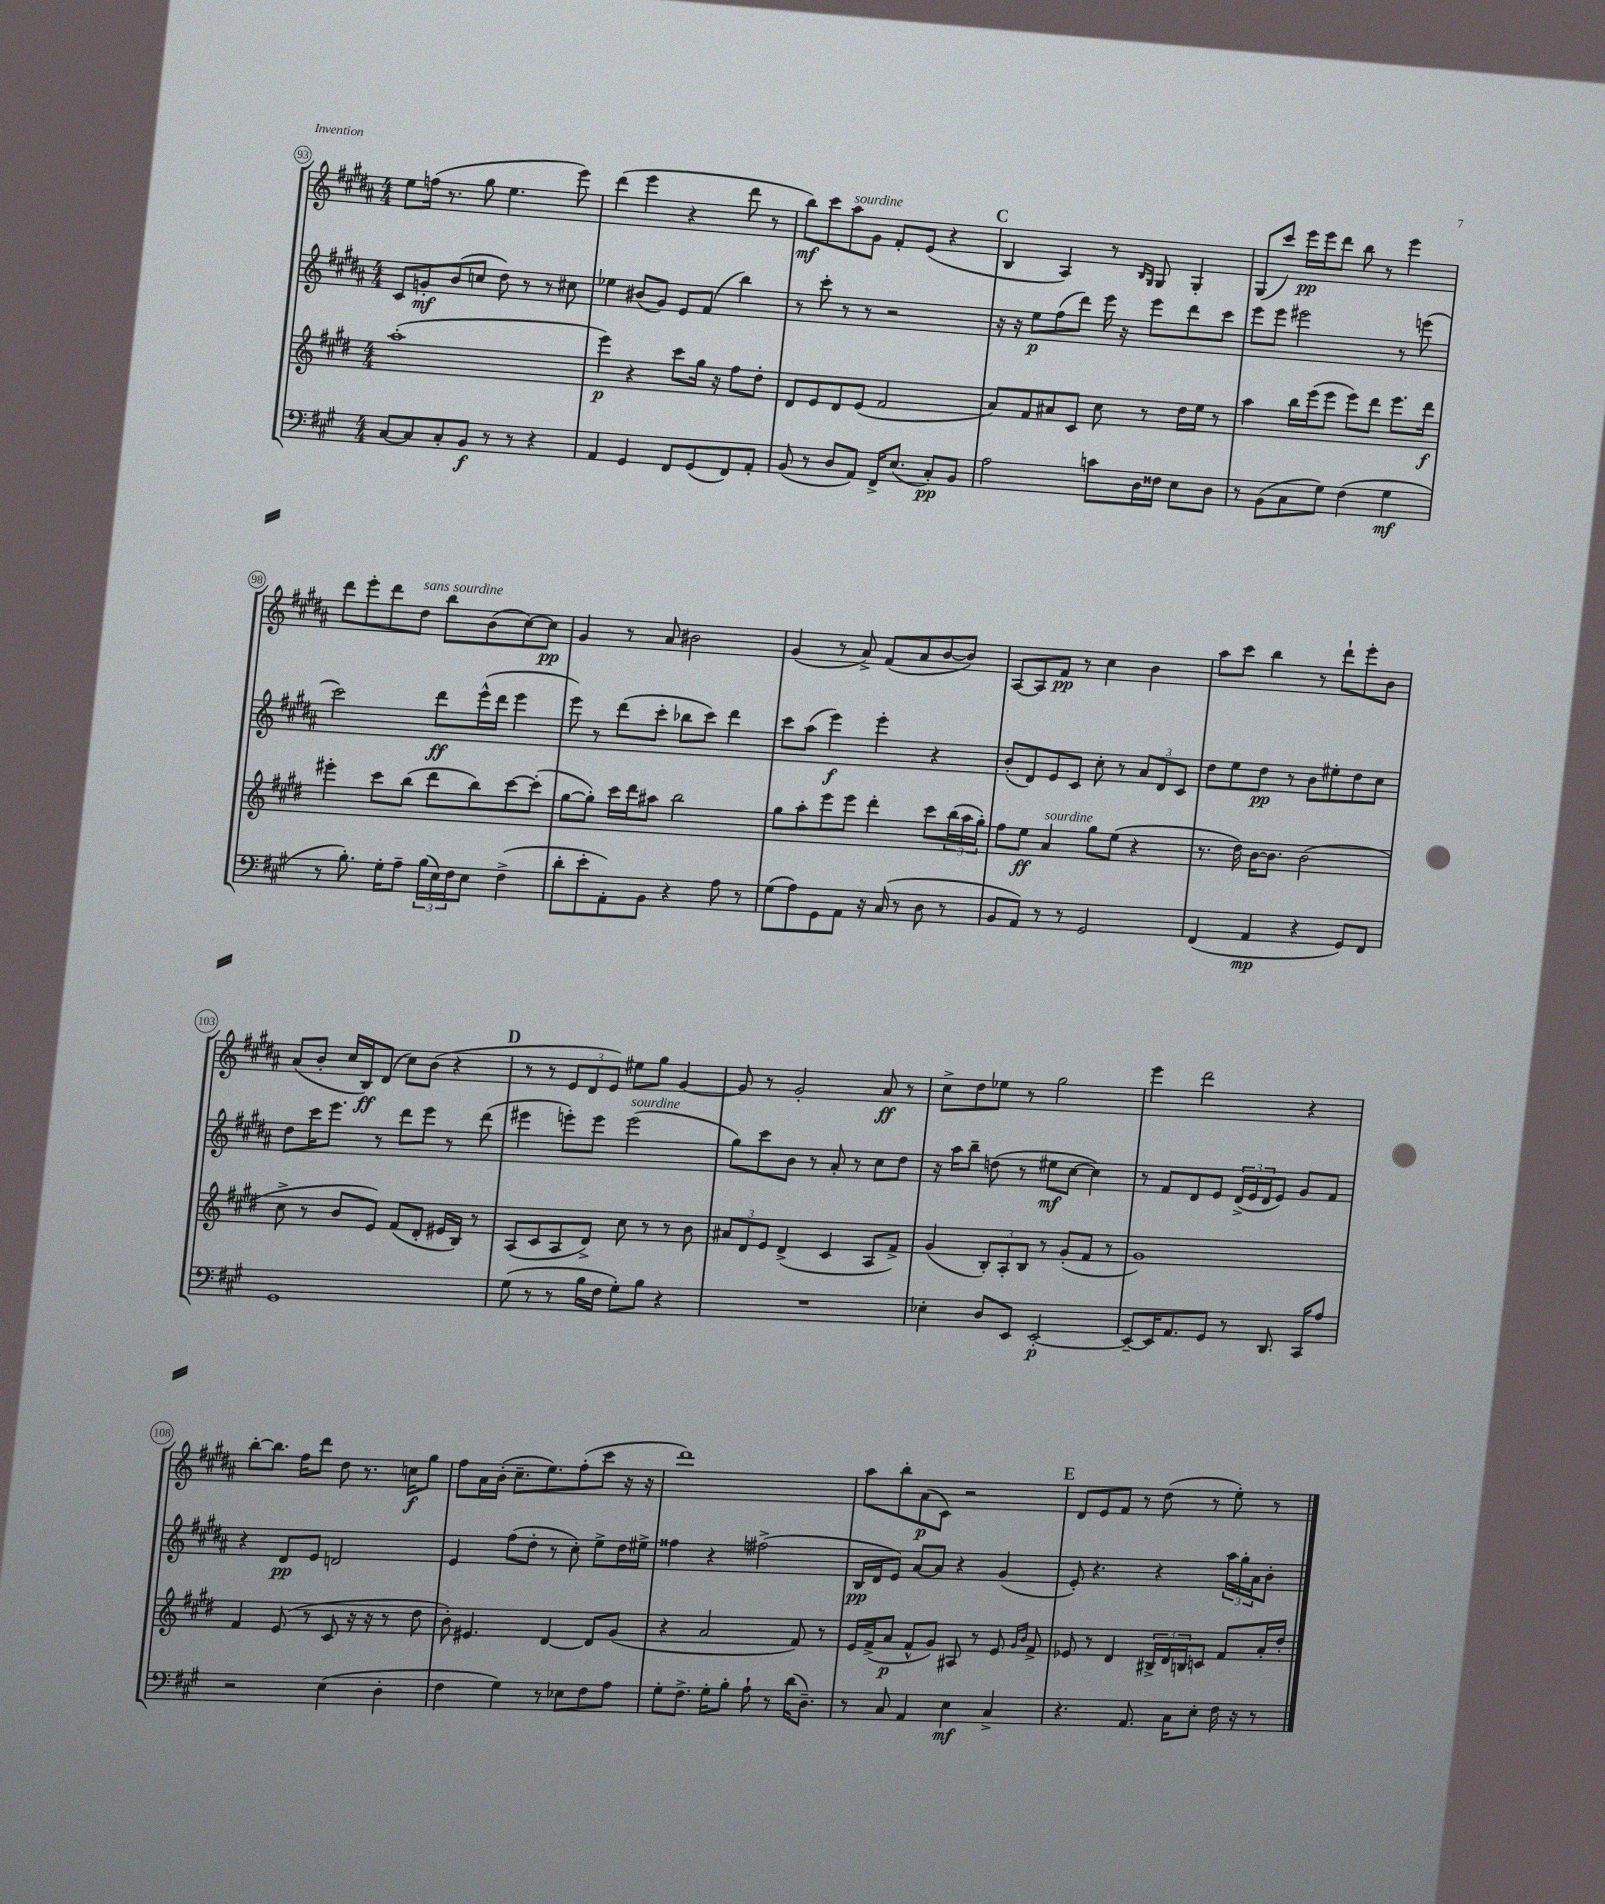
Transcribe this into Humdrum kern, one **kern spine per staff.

**kern	**dynam	**kern	**dynam	**kern	**dynam	**kern	**dynam
*part4	*part4	*part3	*part3	*part2	*part2	*part1	*part1
*staff4	*staff4	*staff3	*staff3	*staff2	*staff2	*staff1	*staff1
*clefF4	*	*clefG2	*	*clefG2	*	*clefG2	*
*k[f#c#g#]	*	*k[f#c#g#d#]	*	*k[f#c#g#d#a#]	*	*k[f#c#g#d#a#]	*
*M4/4	*	*M4/4	*	*M4/4	*	*M4/4	*
=93	=93	=93	=93	=93	=93	=93	=93
[8C#/L	.	(1aa'	.	8c#/L	.	8ee\L	.
8C#/]	.	.	.	8gn'/	mf	(16ffn\Jk	.
.	.	.	.	.	.	8.r	.
8C#'/	.	.	.	(8b/	.	.	.
8BB/J	f	.	.	8ccn/J	.	8gg#\	.
8r	.	.	.	8dd#\)	.	4.ee\	.
8r	.	.	.	8r	.	.	.
4r	.	.	.	8r	.	.	.
.	.	.	.	8cc#X\	.	8eee\)	.
=94	=94	=94	=94	=94	=94	=94	=94
4AA/	.	4eee\)	p	4ee-X\	.	(4ddd#\	.
4GG#/	.	4r	.	(8b#X/L	.	4eee\	.
.	.	.	.	8g#/J)	.	.	.
8FF#/L	.	8ccc#\L	.	8e/L	.	4r	.
(8GG#/	.	16gg#\Jk	.	(8f#/J	.	.	.
.	.	16r	.	.	.	.	.
8FF#/)	.	8ff#\L	.	4bb\)	.	8ddd#\	.
8AA'/J	.	8dd#'\J	.	.	.	8r	.
=95	=95	=95	=95	=95	=95	=95	=95
(8BB/	.	8d#/L	.	8r	.	8bb\L)	mf
8r	.	8e/	.	8ccc#'\	.	8ccc#\	.
!	!	!	!	!	!	!LO:TX:a:i:t=sourdine	!
8D/L	.	8d#/	.	8r	.	8aa#\	.
8AA/J)	.	(8e/J	.	8r	.	8g#\J	.
16FF#^/KL	.	2f#/	.	2r	.	8f#'/L	.
(8.E/J	.	.	.	.	.	.	.
.	.	.	.	.	.	(8e/J	.
8C#'/L)	pp	.	.	.	.	4r	.
8BB/J	.	.	.	.	.	.	.
!!LO:REH:place=s1:t=C
=96	=96	=96	=96	=96	=96	=96	=96
2A\	.	8a/L)	.	16r	.	4B/	.
.	.	.	.	16r	.	.	.
.	.	8f#/	.	8ee\L	p	.	.
.	.	8a#X/	.	(8ff#\	.	4A#/)	.
.	.	8c#/J	.	8ddd#\J)	.	.	.
8cn\L	.	8cc#\	.	16eee\	.	8r	.
.	.	.	.	16r	.	.	.
.	.	.	.	.	.	16qqB/LL	.
.	.	.	.	.	.	16qqG#/JJ	.
16D\L	.	8r	.	8eee\L	.	8G#/	.
16F##X\JJ	.	.	.	.	.	.	.
8E\L	.	16dd#\LL	.	8ddd#\	.	4G#'/	.
.	.	16ee\JJ	.	.	.	.	.
8D\J	.	8r	.	8ccc#\J	.	.	.
=97	=97	=97	=97	=97	=97	=97	=97
8r	.	4aa\	.	8eee\L	.	(8G#/L	.
(8BB\L	.	.	.	8eee\J	.	8ccc#/J)	.
8C#\	.	16bb\LL	.	2eee#X\	.	16eee\LL	pp
.	.	(16eee\J	.	.	.	16eee\J	.
8G#\J)	.	8eee\J	.	.	.	8ddd#\J	.
(4F#\	.	8eee\L)	.	.	.	8bb\	.
.	.	8ddd#\J	.	.	.	8r	.
4G#\	mf	8.eee\L	.	8r	.	4eee\	.
.	.	.	.	(8eeen\	.	.	.
.	.	16ddd#\Jk	f	.	.	.	.
!!LO:LB:g=z
=98	=98	=98	=98	=98	=98	=98	=98
8r	.	4eee#X'\	.	2ccc#\)	.	8ddd#\L	.
8.B'\)	.	.	.	.	.	8eee'\	.
.	.	8ccc#\L	.	.	.	8ddd#\	.
16G#'\KL	.	.	.	.	.	.	.
!	!	!	!	!	!	!LO:TX:a:i:t=sans sourdine	!
8A~\J	.	(8bb\J	.	.	.	8dd#\J	.
(24B\LL	.	8ddd#\L	.	8ddd#\L	ff	8bb\L	.
24E\)	.	.	.	.	.	.	.
24F#\J	.	.	.	.	.	.	.
8E\J	.	8bb\)	.	(16eee^^\L	.	(8b\	.
.	.	.	.	16ddd#\JJ	.	.	.
(4F#^\	.	[8ccc#\	.	4eee\	.	[8cc#\)	.
.	.	(8ccc#'\J]	.	.	.	8cc#\J]	pp
=99	=99	=99	=99	=99	=99	=99	=99
8d'\L	.	[8gg#\L	.	8eee\)	.	4g#/	.
8e'\	.	8gg#'\J])	.	8r	.	.	.
8AA'\)	.	16ccc#\LL	.	(8ddd#\L	.	8r	.
.	.	16ddd#\J	.	.	.	.	.
8BB\J	.	8aa#X\J	.	8ccc#'\J	.	8a#/	.
4r	.	2bb\	.	8bb-X\L	.	2b#X\	.
.	.	.	.	8ccc#\J)	.	.	.
8A\	.	.	.	4ddd#\	.	.	.
8r	.	.	.	.	.	.	.
=100	=100	=100	=100	=100	=100	=100	=100
(8G#\L	.	8gg#\L	.	8ccc#\L	.	(4g#/	.
8A\)	.	8aa'\	.	(8aa#\J	.	.	.
8GG#\	.	8eee\	.	4eee\)	f	8r	.
8AA\J	.	8eee\J	.	.	.	8a#^/)	.
16r	.	4ddd#'\	.	4eee'\	.	(8f#/L	.
(16C#/	.	.	.	.	.	.	.
8r	.	.	.	.	.	8a#/	.
8D\	.	8ccc#\L	.	4r	.	[8b/	.
8r	.	(24bb\L	.	.	.	8b/J])	.
.	.	24aa\	.	.	.	.	.
.	.	24gg#'\JJ)	.	.	.	.	.
=101	=101	=101	=101	=101	=101	=101	=101
8BB/L	.	8ff#\L	.	(8b'/L	.	[8A#/L	.
8AA/J)	.	8ee\J	ff	8d#/)	.	8A#/]	.
!	!	!LO:TX:a:i:t=sourdine	!	!	!	!	!
8r	.	4a/	.	8e/	.	8f#/J	pp
8r	.	.	.	8c#/J	.	8r	.
2GG#/	.	8gg#\L	.	8cc#'\	.	4cc#\	.
.	.	(8ee\J	.	8r	.	.	.
.	.	4r	.	12a#/L	.	4b\	.
.	.	.	.	12d#/	.	.	.
.	.	.	.	12c#/J	.	.	.
=102	=102	=102	=102	=102	=102	=102	=102
(4FF#/	.	8.r	.	8dd#\L	.	8aa#\L	.
.	.	.	.	8ee\	.	8ccc#\J	.
.	.	16dd#\)	.	.	.	.	.
4AA/	mp	[16b\KL	.	8dd#\J	pp	4bb\	.
.	.	8.b\J]	.	.	.	.	.
.	.	.	.	8r	.	.	.
4r	.	(2b\	.	8b\L	.	8r	.
.	.	.	.	8ee#X'\	.	8ddd#`\L	.
8GG#/L)	.	.	.	8dd#\	.	8eee'\	.
8FF#/J	.	.	.	8cc#\J	.	8b\J	.
!!LO:LB:g=z
=103	=103	=103	=103	=103	=103	=103	=103
1GG#	.	8cc#^\	.	8dd#\L	.	(8a#/L	.
.	.	8r	.	16ccc#\K	.	8b'/J	.
.	.	.	.	8.eee\J	.	.	.
.	.	8b/L	.	.	.	16cc#/LL	.
.	.	.	.	.	.	16B/J)	ff
.	.	8e/J)	.	8r	.	(8d#/J	.
.	.	(8f#/L	.	8ddd#\L	.	8cc#\L)	.
.	.	8d#'/J	.	8eee\J	.	(8b\J	.
.	.	16e#X/LL	.	8r	.	4r	.
.	.	16B/JJ)	.	.	.	.	.
.	.	8r	.	(8ddd#\	.	.	.
!!LO:REH:place=s1:t=D
=104	=104	=104	=104	=104	=104	=104	=104
(8G#\	.	(8A/L	.	4eee#X\	.	8r	.
8r	.	8c#/	.	.	.	8r	.
8r	.	8A/	.	8eeen'\L)	.	12e/L	.
.	.	.	.	.	.	12d#/	.
16B\LL	.	8d#^/J)	.	8eee\J	.	.	.
.	.	.	.	.	.	12e/J)	.
16F#\JJ	.	.	.	.	.	.	.
!	!	!	!	!LO:TX:a:i:t=sourdine	!	!	!
8G#'\L)	.	8cc#\	.	(2eee\	.	8ee#X\L	.
8B\J	.	8r	.	.	.	8gg#\J	.
4r	.	8r	.	.	.	[4g#/	.
.	.	8b\	.	.	.	.	.
=105	=105	=105	=105	=105	=105	=105	=105
1r	.	12a#X/L	.	8gg#\L)	.	8g#/]	.
.	.	12d#/	.	.	.	.	.
.	.	.	.	8ccc#\	.	8r	.
.	.	12e/J	.	.	.	.	.
.	.	(4d#^/	.	8b\J	.	2g#'/	.
.	.	.	.	8r	.	.	.
.	.	4c#/	.	8a#'/	.	.	.
.	.	.	.	8r	.	.	.
.	.	8A/L	.	8cc#\L	.	8a#/	ff
.	.	8f#^/J)	.	8dd#\J	.	8r	.
=106	=106	=106	=106	=106	=106	=106	=106
4E-X'\	.	(4g#/	.	16r	.	8cc#^\L	.
.	.	.	.	16aa#\KL	.	.	.
.	.	.	.	8bb~\J	.	8dd#\	.
8D/L	.	12B'/L)	.	(8ddn\	.	8ee-X\J	.
.	.	12A'/	.	.	.	.	.
8EE/J	.	.	.	8r	.	8r	.
.	.	12B/J	.	.	.	.	.
[2EE'/	p	8r	.	8ee#X\L	mf	2gg#\	.
.	.	(8g#'/L	.	[8cc#\J	.	.	.
.	.	8f#/J	.	4cc#\])	.	.	.
.	.	8r	.	.	.	.	.
=107	=107	=107	=107	=107	=107	=107	=107
8EE~/L_	.	1g#)	.	8r	.	4eee\	.
16EE/K]	.	.	.	8f#/L	.	.	.
8.AA/	.	.	.	.	.	.	.
.	.	.	.	8d#/	.	2ddd#\	.
8GG#/J	.	.	.	8e/J	.	.	.
8r	.	.	.	(24d#^/LL	.	.	.
.	.	.	.	24e/	.	.	.
.	.	.	.	24d#/J	.	.	.
8.DD/	.	.	.	8e/J)	.	.	.
.	.	.	.	8g#/L	.	4r	.
16CC#/KL	.	.	.	.	.	.	.
8A/J	.	.	.	8f#/J	.	.	.
!!LO:LB:g=z
=108	=108	=108	=108	=108	=108	=108	=108
2r	.	4f#/	.	4r	.	[8bb'\L	.
.	.	.	.	.	.	8.bb\J]	.
.	.	(8e/	.	8d#/L	pp	.	.
.	.	.	.	.	.	16ff#\KL	.
.	.	8r	.	8e/J	.	8ddd#\J	.
(4E\	.	8c#/	.	2dn/	.	8dd#\	.
.	.	16r	.	.	.	8.r	.
.	.	16r	.	.	.	.	.
4D'\	.	8r	.	.	.	.	.
.	.	.	.	.	.	16ccn\KL	f
.	.	8dd#\	.	.	.	8gg#\J	.
=109	=109	=109	=109	=109	=109	=109	=109
4F#\	.	8b'\)	.	4e/	.	8ff#\L	.
.	.	4.e#X/	.	.	.	16a#\L	.
.	.	.	.	.	.	(16b'\JJ	.
4G#\)	.	.	.	(8ff#\L	.	8.cc#~\L	.
.	.	.	.	8dd#'\J	.	.	.
.	.	.	.	.	.	8.ee\)	.
8r	.	[4d#/	.	8r	.	.	.
8E-X\L	.	.	.	8cc#'\)	.	(8ff#'\	.
8F#\	.	8d#/L]	.	8ee^\L	.	8ccc#\J	.
8A\J	.	(8g#/J	.	16dd#\L	.	16r	.
.	.	.	.	16ee#X^\JJ	.	16r	.
=110	=110	=110	=110	=110	=110	=110	=110
8G#'\L	.	4r	.	4ff##X\	.	1ddd#)	.
8.F#^\J	.	.	.	.	.	.	.
.	.	2a/	.	4r	.	.	.
16G#'\KL	.	.	.	.	.	.	.
8B'\J	.	.	.	.	.	.	.
8A`\	.	.	.	(2ff#X^\	.	.	.
8r	.	.	.	.	.	.	.
(16d\KL	.	8f#/)	.	.	.	.	.
8.D~\J)	.	.	.	.	.	.	.
.	.	8r	.	.	.	.	.
=111	=111	=111	=111	=111	=111	=111	=111
8r	.	16e/LL	.	16B/LL	pp	8aa#\L	.
.	.	(16f#^/J	.	16d#/J	.	.	.
8C#/	.	8a/J	p	8e/J)	.	8bb'\	.
4AA/	.	8f#^^/L	.	[8a#/L	.	(8a#\	p
.	.	8g#/J)	.	8a#/J]	.	8c#\J)	.
4E\	mf	8A#X/	.	4r	.	2r	.
.	.	8r	.	.	.	.	.
4C#^/	.	8e/	.	(4g#/	.	.	.
.	.	16qqg#/LL	.	.	.	.	.
.	.	16qqb/JJ	.	.	.	.	.
.	.	8f#^/	.	.	.	.	.
!!LO:REH:place=s1:t=E
=112	=112	=112	=112	=112	=112	=112	=112
4.r	.	8e-X/	.	8e'/)	.	8d#/L	.
.	.	8r	.	4.r	.	8e/	.
.	.	4d#/	.	.	.	8f#/J	.
8.AA/	.	.	.	.	.	8r	.
.	.	24B#X^/LL	.	4r	.	(8dd#\	.
.	.	24d#/	.	.	.	.	.
16C#\KL	.	.	.	.	.	.	.
.	.	24Bn/J	.	.	.	.	.
8E'\J	.	8cn/J	.	.	.	8r	.
16F#\	.	8f#/L	.	24aa#\LL	.	8ee'\)	.
.	.	.	.	24gg#'\	.	.	.
16r	.	.	.	.	.	.	.
.	.	.	.	24a#\J	.	.	.
8r	.	16a'/L	.	8b'\J	.	8r	.
.	.	16dd#'/JJ	.	.	.	.	.
==	==	==	==	==	==	==	==
*-	*-	*-	*-	*-	*-	*-	*-
